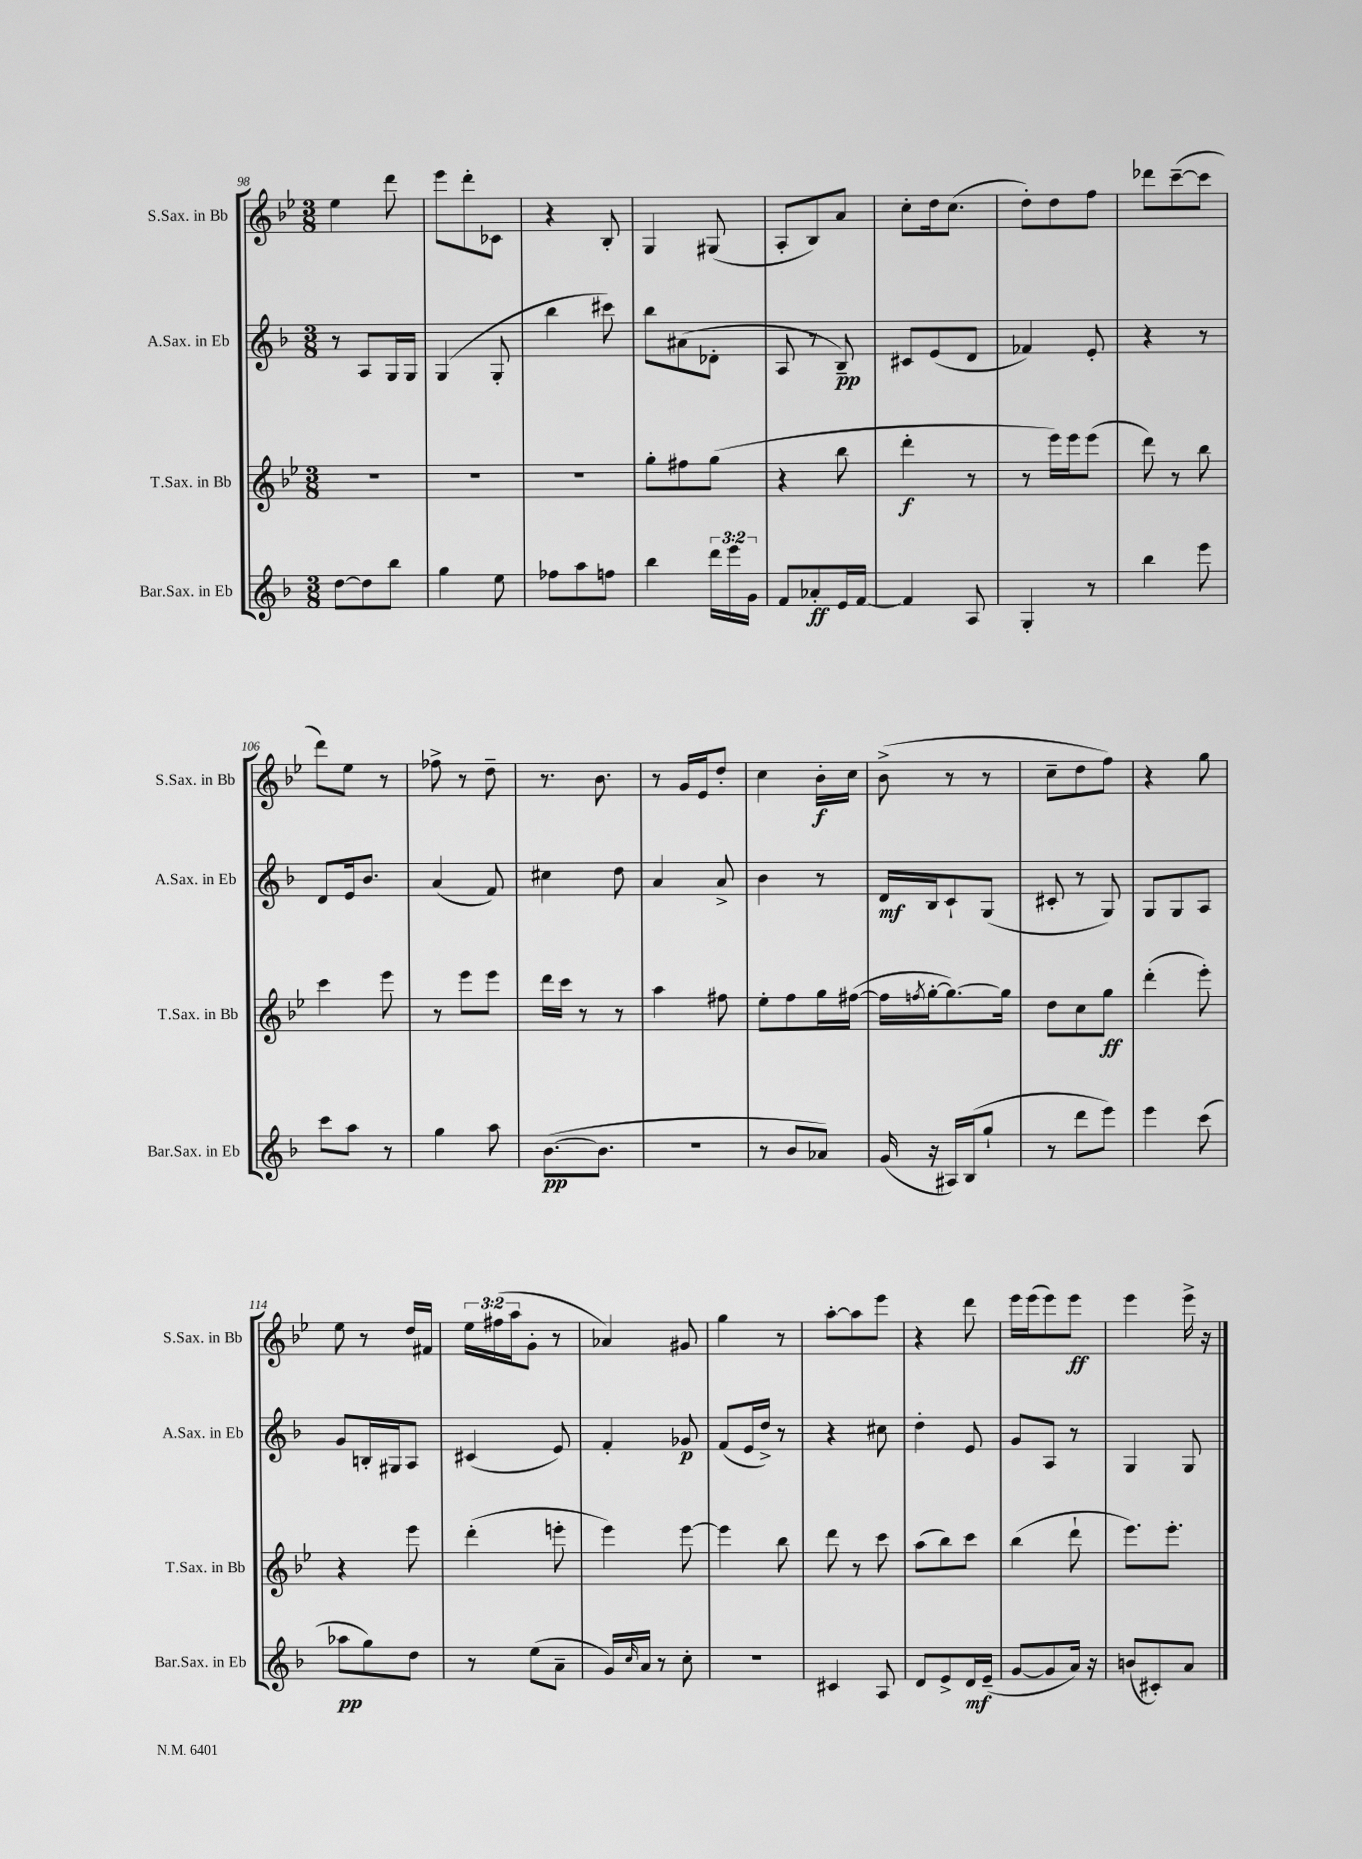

**kern	**kern	**kern	**kern
*staff4	*staff3	*staff2	*staff1
*clefG2	*clefG2	*clefG2	*clefG2
*k[b-]	*k[b-e-]	*k[b-]	*k[b-e-]
*M3/8	*M3/8	*M3/8	*M3/8
[8dd\L	4.r	8r	4ee-\
8dd\]	.	8A/L	.
8bb-\J	.	16G/L	8ddd\
.	.	16G/JJ	.
=	=	=	=
4gg\	4.r	(4G/	8eee-\L
.	.	.	8ddd'\
8ee\	.	8G'/	8c-\J
=	=	=	=
8ff-\L	4.r	4bb-\	4r
8aa\	.	.	.
8ff\J	.	8ccc#\)	8B-'/
=	=	=	=
4bb-\	8gg'\L	8bb-\L	4G/
.	8ff#\	(8a#\	.
24ddd\LL	(8gg\J	8d-'\J	(8G#/
24eee\	.	.	.
24g\JJ	.	.	.
=	=	=	=
8f/L	4r	8A/	8A'/L
8a-'/	.	8r	8B-/)
16e/L	8bb-\	8B-~/)	8a/J
[16f/JJ	.	.	.
=	=	=	=
4f/]	4ddd'\	8c#/L	8cc'\L
.	.	(8e/	16dd\k
.	.	.	(8.cc\J
8A/	8r	8d/J	.
=	=	=	=
4G'/	8r	4f-/)	8dd'\L)
.	16eee-\LL)	.	8dd\
.	16eee-\J	.	.
8r	(8eee-\J	8e'/	8ff\J
=	=	=	=
4bb-\	8ddd\)	4r	8ddd-\L
.	8r	.	([8ccc~\
8eee\	8bb-\	8r	8ccc\]J
=	=	=	=
8ccc\L	4ccc\	8d/L	8ddd\L)
8aa\J	.	16e/k	8ee-\J
.	.	8.b-/J	.
8r	8eee-\	.	8r
=	=	=	=
4gg\	8r	(4a/	8ff-^\
.	8eee-\L	.	8r
8aa\	8eee-\J	8f/)	8dd~\
=	=	=	=
([8.b-\L	16ddd\LL	4cc#\	8.r
.	16ccc\JJ	.	.
.	8r	.	.
8.b-\]J	.	.	8.b-\
.	8r	8dd\	.
=	=	=	=
4.r	4aa\	4a/	8r
.	.	.	16g/LL
.	.	.	16e-/J
.	8ff#\	8a^/	8dd'/J
=	=	=	=
8r	8ee-'\L	4b-\	4cc\
8b-/L	8ff\	.	.
8a-/J)	16gg\L	8r	16b-'\LL
.	([16ff#\JJ	.	16cc\JJ
=	=	=	=
(16g/	16ff#\]LL	16d/LL	(8b-^\
.	8qff/	.	.
16r	[16gg'\J	16B-/J	.
16A#/LL)	8.gg\_)	8c`/	8r
(16B-/J	.	.	.
8gg`/J	.	(8G/J	8r
.	16gg\]Jk	.	.
=	=	=	=
8r	8dd\L	8c#'/	8cc~\L
8ddd\L	8cc\	8r	8dd\
8eee\J)	8gg\J	8G/)	8ff\J)
=	=	=	=
4eee\	(4ddd'\	8G/L	4r
.	.	8G/	.
(8ccc\	8eee-'\)	8A/J	8gg\
=	=	=	=
8aa-\L	4r	8g/L	8ee-\
8gg\)	.	16B'/L	8r
.	.	16G#/J	.
8dd\J	8eee-\	8A/J	16dd/LL
.	.	.	16f#/JJ
=	=	=	=
8r	(4ddd'\	(4c#/	24ee-\LL
.	.	.	(24ff#\
.	.	.	24aa\J
(8ee\L	.	.	8g'\J
8a~\J	8eee'\	8e/)	8r
=	=	=	=
16g/LL)	4eee-\)	4f'/	4a-/)
16qqcc/	.	.	.
16a/JJ	.	.	.
8r	.	.	.
8cc'\	[8eee-\	8g-/	8g#/
=	=	=	=
4.r	4eee-\]	(8f/L	4gg\
.	.	16e/L	.
.	.	16dd^/JJ)	.
.	8bb-\	8r	8r
=	=	=	=
4c#/	8ddd\	4r	[8aa'\L
.	8r	.	8aa\]
8A/	8ccc\	8cc#\	8eee-\J
=	=	=	=
8d/L	(8aa\L	4dd'\	4r
8e^/	8bb-\)	.	.
16d/L	8ccc\J	8e/	8ddd\
(16e~/JJ	.	.	.
=	=	=	=
[8g/L	(4bb-\	8g/L	16eee-\LL
.	.	.	(16eee-\J
8g/]	.	8A/J	8eee-\)
16a/Jk)	8ddd`\	8r	8eee-\J
16r	.	.	.
=	=	=	=
(8b/L	8.eee-\L)	4G/	4eee-\
8c#'/)	.	.	.
.	8.eee-'\J	.	.
8a/J	.	8G/	16eee-^\
.	.	.	16r
==	==	==	==
*-	*-	*-	*-
